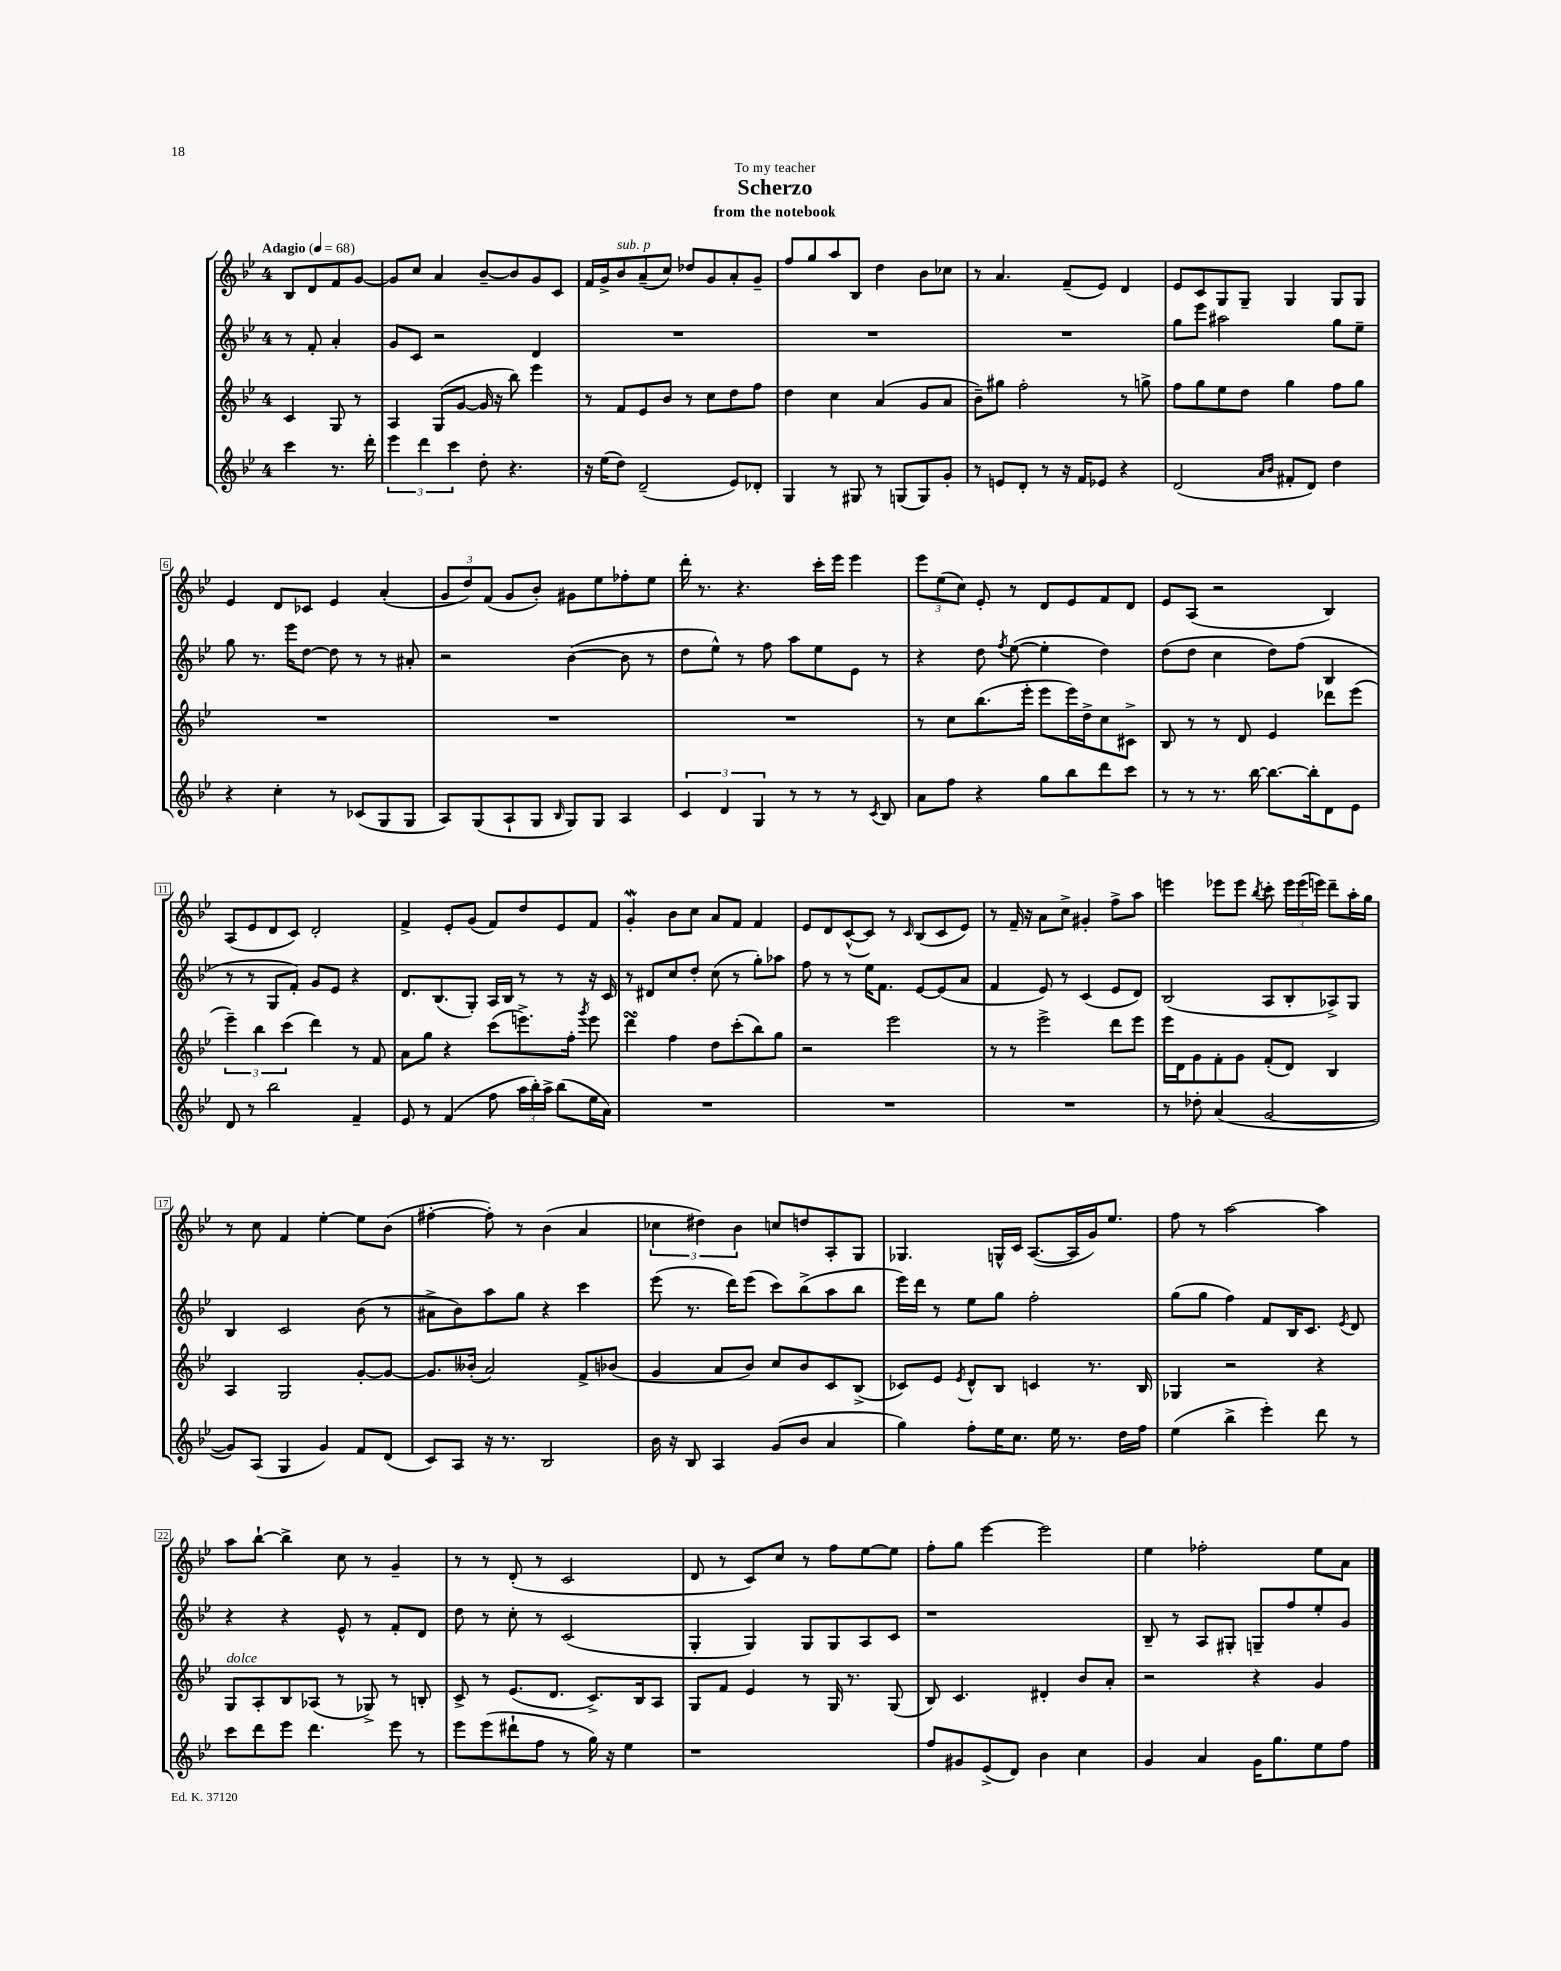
\header { title = "Scherzo" subtitle = "from the notebook" dedication = "To my teacher" }
<<
\new StaffGroup <<
\new Staff = "s0" {
    \clef treble \key bes \major \once \override Staff.TimeSignature.style = #'single-digit \time 4/4 \partial 2 \tempo "Adagio" 4 = 68
    \autoBeamOff bes8[ d'8 f'8 g'8]~ |
    g'8[ c''8] a'4 bes'8[~-- bes'8 g'8 c'8] |
    f'16[ g'16-> bes'8^\markup { \italic "sub. p" } a'8--( c''8]) des''8[ g'8 a'8-. g'8]-- |
    f''8[ g''8 a''8 bes8] d''4 bes'8[ ces''8] |
    r8 a'4. f'8[--( ees'8]) d'4 |
    ees'8[ c'8 g8 g8]-- g4 g8[ g8] |
    ees'4 d'8[ ces'8] ees'4 a'4-.( |
    \tuplet 3/2 { g'8[ d''8) f'8]( } g'8[ bes'8]-.) gis'8[ ees''8 fes''8-. ees''8] |
    d'''16-. r8. r4. c'''16[-. ees'''16] ees'''4 |
    \tuplet 3/2 { ees'''8[ ees''8( c''8]) } ees'8-. r8 d'8[ ees'8 f'8 d'8] |
    ees'8[ a8]( r2 bes4) |
    a8[( ees'8 d'8 c'8]) d'2-. |
    f'4-> ees'8[-. g'8]( f'8[) d''8 ees'8 f'8] |
    g'4-.\mordent bes'8[ c''8] a'8[ f'8] f'4 |
    ees'8[ d'8 c'8~-^( c'8]) r8 \grace { c'16 } bes8[( c'8 ees'8]) |
    r8 f'16-- r16 a'8[ c''8]-> gis'4-. f''8[-> a''8] |
    e'''4 ees'''8[ ees'''8] \acciaccatura { bes''8 } c'''8-. \tuplet 3/2 { ees'''16[ ees'''16( e'''16]) } d'''8[-- a''16-. g''16] |
    r8 c''8 f'4 ees''4~-. ees''8[ bes'8]( |
    fis''4~-. fis''8-.) r8 bes'4( a'4 |
    \tuplet 3/2 { ces''4 dis''4) bes'4 } c''8[ d''8 a8-. g8] |
    ges4. g16[-^ c'16] a8.[~( a16 g'16) ees''8.] |
    f''8 r8 a''2~ a''4 |
    a''8[ bes''8]~-! bes''4-> c''8 r8 g'4-- |
    r8 r8 d'8-.( r8 c'2 |
    d'8 r8 c'8[) c''8] r8 f''8[ ees''8~ ees''8] |
    f''8[-. g''8] ees'''4~ ees'''2 |
    ees''4 fes''2-. ees''8[ a'8] \bar "|." |
}
\new Staff = "s1" {
    \clef treble \key bes \major \once \override Staff.TimeSignature.style = #'single-digit \time 4/4 \partial 2
    \autoBeamOff r8 f'8-. a'4-. |
    g'8[ c'8] r2 d'4 |
    R1 |
    R1 |
    R1 |
    g''8[ ees'''8] ais''2 g''8[ ees''8]-- |
    g''8 r8. ees'''16[ d''8]~ d''8 r8 r8 ais'8-. |
    r2 bes'4~( bes'8 r8 |
    d''8[ ees''8]-^) r8 f''8 a''8[ ees''8 ees'8] r8 |
    r4 d''8 \acciaccatura { f''8 } ees''8~( ees''4-. d''4) |
    d''8[( d''8] c''4 d''8[) f''8]( bes4 |
    r8 r8 g8[ f'8]-.) g'8[ ees'8] r4 |
    d'8.[ bes8.( g8]-.) a16[ bes16] r8 r8 r16 c'16 |
    r8 dis'8[ c''8 d''8]-. c''8( r8 g''8[-.) aes''8] |
    f''8 r8 r8 ees''16[ f'8.] ees'8[~ ees'8( a'8] |
    f'4 ees'8) r8 c'4( ees'8[ d'8]) |
    bes2( a8[ bes8-. aes8->) g8] |
    bes4 c'2 bes'8( r8 |
    ais'8[-> bes'8) a''8 g''8] r4 c'''4 |
    ees'''8( r8. d'''16[) ees'''8]( c'''8[) bes''8->( a''8 bes''8] |
    ees'''16[) d'''16] r8 ees''8[ g''8] f''2-. |
    g''8[( g''8] f''4) f'8[ bes16 c'8.] \acciaccatura { ees'8 } d'8 |
    r4 r4 ees'8-^ r8 f'8[-. d'8] |
    d''8 r8 c''8-. r8 c'2( |
    g4-. g4) g8[ g8 a8 c'8] |
    r1 |
    bes8-- r8 a8[ gis8]-. g8[-- f''8 ees''8-. g'8] \bar "|." |
}
\new Staff = "s2" {
    \clef treble \key bes \major \once \override Staff.TimeSignature.style = #'single-digit \time 4/4 \partial 2
    \autoBeamOff c'4 g8 r8 |
    a4 g8[( g'8]~ g'16 r16 bes''8) ees'''4 |
    r8 f'8[ ees'8 bes'8] r8 c''8[ d''8 f''8] |
    d''4 c''4 a'4( g'8[ a'8] |
    bes'8[--) gis''8] f''2-. r8 g''8-> |
    f''8[ g''8 ees''8 d''8] g''4 f''8[ g''8] |
    R1 |
    R1 |
    R1 |
    r8 c''8[ bes''8.( ees'''16]-. ees'''8[ ees'''16) d''16-> c''8 cis'8]-> |
    bes8 r8 r8 d'8 ees'4 des'''8[ ees'''8]( |
    \tuplet 3/2 { ees'''4--) bes''4 c'''4( } d'''4) r8 f'8 |
    a'8[ g''8] r4 c'''8[( e'''8.->) f''16]-. \acciaccatura { g'''8 } e'''8 |
    d'''4\turn f''4 d''8[ c'''8-.( bes''8) g''8] |
    r2 ees'''2 |
    r8 r8 ees'''2-> d'''8[ ees'''8] |
    ees'''16[ d'16 g'8 f'8-. g'8] f'8[-.( d'8]) bes4 |
    a4 g2 g'8[~-. g'8]~ |
    g'8.[ beses'16]-.( a'2) f'8[-> bes'8]( |
    g'4 a'8[ bes'8]) c''8[ bes'8 c'8 bes8]->( |
    ces'8[) ees'8] \acciaccatura { ees'8 } d'8[-^ bes8] c'4 r8. bes16 |
    ges4 r2 r4 |
    g8[^\markup { \italic "dolce" } a8-. bes8 aes8]( r8 ges8->) r8 b8-. |
    c'8-> r8 ees'8.[( d'8.] c'8.[->) bes16 a8] |
    g8[ f'8] ees'4 r8 g16 r8. g8( |
    bes8) c'4. dis'4-. bes'8[ a'8]-. |
    r2 r4 g'4 \bar "|." |
}
\new Staff = "s3" {
    \clef treble \key bes \major \once \override Staff.TimeSignature.style = #'single-digit \time 4/4 \partial 2
    \autoBeamOff c'''4 r8. d'''16-. |
    \tuplet 3/2 { ees'''4 d'''4 c'''4 } d''8-. r4. |
    r16 ees''16[( d''8]) d'2--( ees'8[) des'8]-. |
    g4 r8 gis8 r8 g8[( g8) g'8]-. |
    r8 e'8[ d'8]-. r8 r16 f'16[ ees'8] r4 |
    d'2( \grace { a'16[ bes'16] } fis'8[-. d'8]) d''4 |
    r4 c''4-. r8 ces'8[( g8 g8] |
    a8[) g8( a8-! g8] \grace { bes16 } g8[) g8] a4 |
    \tuplet 3/2 { c'4 d'4 g4 } r8 r8 r8 \acciaccatura { c'8 } bes8 |
    a'8[ f''8] r4 g''8[ bes''8 d'''8 c'''8] |
    r8 r8 r8. bes''16~ bes''8.[~ bes''16-. d'8 ees'8] |
    d'8 r8 bes''2 f'4-- |
    ees'8 r8 f'4( f''8 \tuplet 3/2 { a''16[ bes''16-.) a''16]-> } bes''8[( ees''16 a'16]) |
    R1 |
    R1 |
    R1 |
    r8 des''8-. a'4( g'2~ |
    g'8[) a8]( g4 g'4) f'8[ d'8]( |
    c'8[) a8] r16 r8. bes2 |
    bes'16 r16 bes8 a4 g'8[( bes'8] a'4 |
    g''4) f''8[-. ees''16 c''8.] ees''16 r8. d''16[ f''16] |
    ees''4( bes''4-> ees'''4-.) d'''8 r8 |
    c'''8[ d'''8 ees'''8] d'''4. ees'''8 r8 |
    ees'''8[ ees'''8( dis'''8-! f''8] r8 g''16) r16 ees''4 |
    r1 |
    f''8[ gis'8 ees'8->( d'8]) bes'4 c''4 |
    g'4 a'4 g'16[ g''8. ees''8 f''8] \bar "|." |
}
>>
>>
\layout { \context { \Score \override BarNumber.stencil = #(make-stencil-boxer 0.1 0.3 ly:text-interface::print) } }
